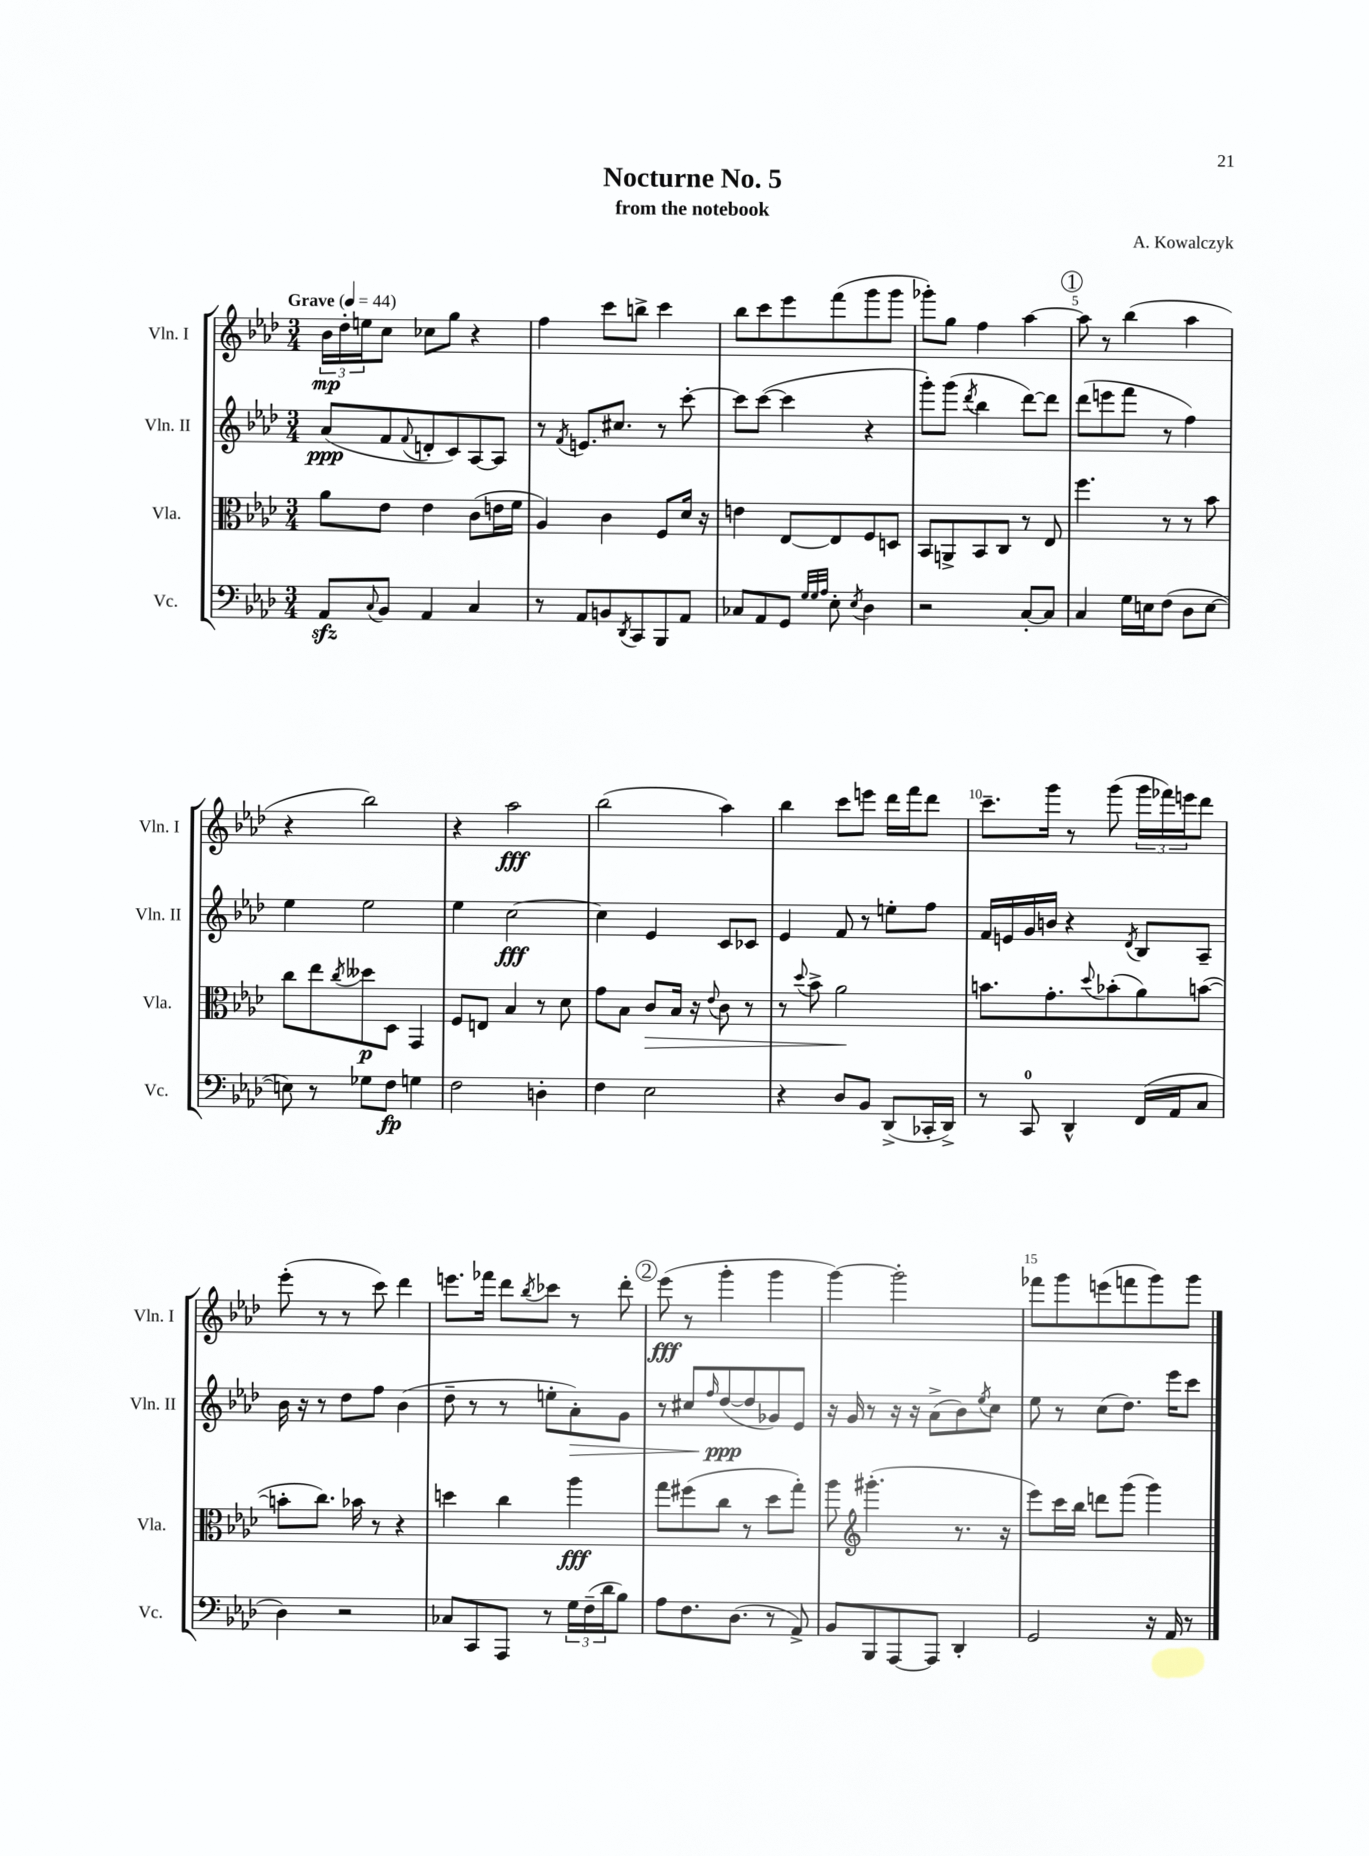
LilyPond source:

\header { title = "Nocturne No. 5" composer = "A. Kowalczyk" subtitle = "from the notebook" }
<<
\new StaffGroup <<
\new Staff = "s0" \with { instrumentName = "Vln. I" shortInstrumentName = "Vln. I" } {
    \clef treble \key aes \major \numericTimeSignature \time 3/4 \tempo "Grave" 4 = 44
    \tuplet 3/2 { bes'16\mp des''16-. e''16 } c''8 ces''8 g''8 r4 |
    f''4 c'''8 b''8-> c'''4 |
    bes''8 c'''8 ees'''8 f'''8( g'''8 g'''8 |
    ges'''8-.) g''8 f''4 aes''4~ |
    \mark \markup { \circle "1" } aes''8 r8 bes''4( aes''4 |
    r4 bes''2) |
    r4 aes''2\fff |
    bes''2( aes''4) |
    bes''4 c'''8 e'''8 des'''16 f'''16 des'''8 |
    c'''8.-- g'''16 r8 g'''8( \tuplet 3/2 { g'''16 fes'''16) e'''16 } des'''8 |
    ees'''8-.( r8 r8 c'''8) des'''4 |
    e'''8. fes'''16 des'''8 \acciaccatura { bes''8 } ces'''8 r8 des'''8-. |
    \mark \markup { \circle "2" } ees'''8\fff( r8 g'''4-. g'''4 |
    g'''4~) g'''2-. |
    fes'''8 g'''8 e'''8( f'''8 g'''8) g'''8 \bar "|." |
}
\new Staff = "s1" \with { instrumentName = "Vln. II" shortInstrumentName = "Vln. II" } {
    \clef treble \key aes \major \numericTimeSignature \time 3/4
    aes'8\ppp( f'8 \appoggiatura { f'8 } d'8-. c'8) aes8~ aes8 |
    r8 \acciaccatura { f'8 } e'8. cis''8. r8 c'''8~-. |
    c'''8 c'''8~( c'''4 r4 |
    g'''8-.) g'''8( \acciaccatura { des'''8 } bes''4 des'''8~) des'''8 |
    \mark \markup { \circle "1" } des'''8( e'''8 f'''8 r8 f''4) |
    ees''4 ees''2 |
    ees''4 c''2~\fff |
    c''4 ees'4 c'8 ces'8 |
    ees'4 f'8 r8 e''8-. f''8 |
    f'16 e'16 g'16 b'16 r4 \acciaccatura { des'8 } bes8 aes8-- |
    bes'16 r16 r8 des''8 f''8 bes'4( |
    des''8-- r8 r8 e''8-. aes'8-.\>) g'8 |
    \mark \markup { \circle "2" } r8 cis''8 \grace { f''16 } des''8~\ppp\!( des''8 ges'8) ees'8 |
    r16 g'16 r8 r16 r16 aes'8->( bes'8) \acciaccatura { ees''8 } c''8 |
    ees''8 r8 c''8( des''8.) ees'''16 c'''8 \bar "|." |
}
\new Staff = "s2" \with { instrumentName = "Vla." shortInstrumentName = "Vla." } {
    \clef alto \key aes \major \numericTimeSignature \time 3/4
    aes'8 ees'8 ees'4 c'8( e'16 f'16 |
    aes4) c'4 f8 des'16 r16 |
    e'4 ees8~ ees8 f8 d8 |
    bes,8 a,8-> bes,8 c8 r8 ees8 |
    \mark \markup { \circle "1" } f''4. r8 r8 bes'8 |
    c''8 ees''8 \acciaccatura { c''8 } deses''8\p des8 g,4 |
    f8 e8 bes4 r8 des'8 |
    g'8 bes8 c'8\> bes16 r16 \appoggiatura { ees'8 } c'8 r8 |
    r8 \appoggiatura { des''8 } bes'8-> aes'2\! |
    b'8. g'8.-. \appoggiatura { des''8 } bes'8-.( aes'8) b'8~( |
    b'8-. c''8.) bes'16 r8 r4 |
    d''4 c''4 aes''4\fff |
    \mark \markup { \circle "2" } g''8 fis''8( c''8 r8 des''8 g''8-.) |
    aes''8 \clef treble gis'''4.-.( r8. r16 |
    ees'''8) c'''16 bes''16 d'''8 g'''8( g'''4) \bar "|." |
}
\new Staff = "s3" \with { instrumentName = "Vc." shortInstrumentName = "Vc." } {
    \clef bass \key aes \major \numericTimeSignature \time 3/4
    aes,8\sfz \appoggiatura { c8 } bes,8 aes,4 c4 |
    r8 aes,8 b,8 \acciaccatura { des,8 } c,8 bes,,8 aes,8 |
    ces8 aes,8 g,8 \grace { g32 g32 aes32 } ees8-. \acciaccatura { ees8 } des4 |
    r2 c8~-. c8 |
    \mark \markup { \circle "1" } c4 g16 e16 f8( des8 e8~ |
    e8) r8 ges8 f8\fp g4 |
    f2 d4-. |
    f4 ees2 |
    r4 des8 bes,8 des,8->( ces,16-. des,16->) |
    r8 c,8-0 des,4-^ f,16( aes,16 c8 |
    des4) r2 |
    ces8 c,8 aes,,8 r8 \tuplet 3/2 { g16 f16--( des'16 } bes8) |
    \mark \markup { \circle "2" } aes8 f8. des8.( r8 aes,8->) |
    bes,8 bes,,8 aes,,8~ aes,,8 des,4-. |
    g,2 r16 aes,16 r8 \bar "|." |
}
>>
>>
\layout { \context { \Score \override BarNumber.break-visibility = ##(#f #t #t) barNumberVisibility = #(every-nth-bar-number-visible 5) } }
